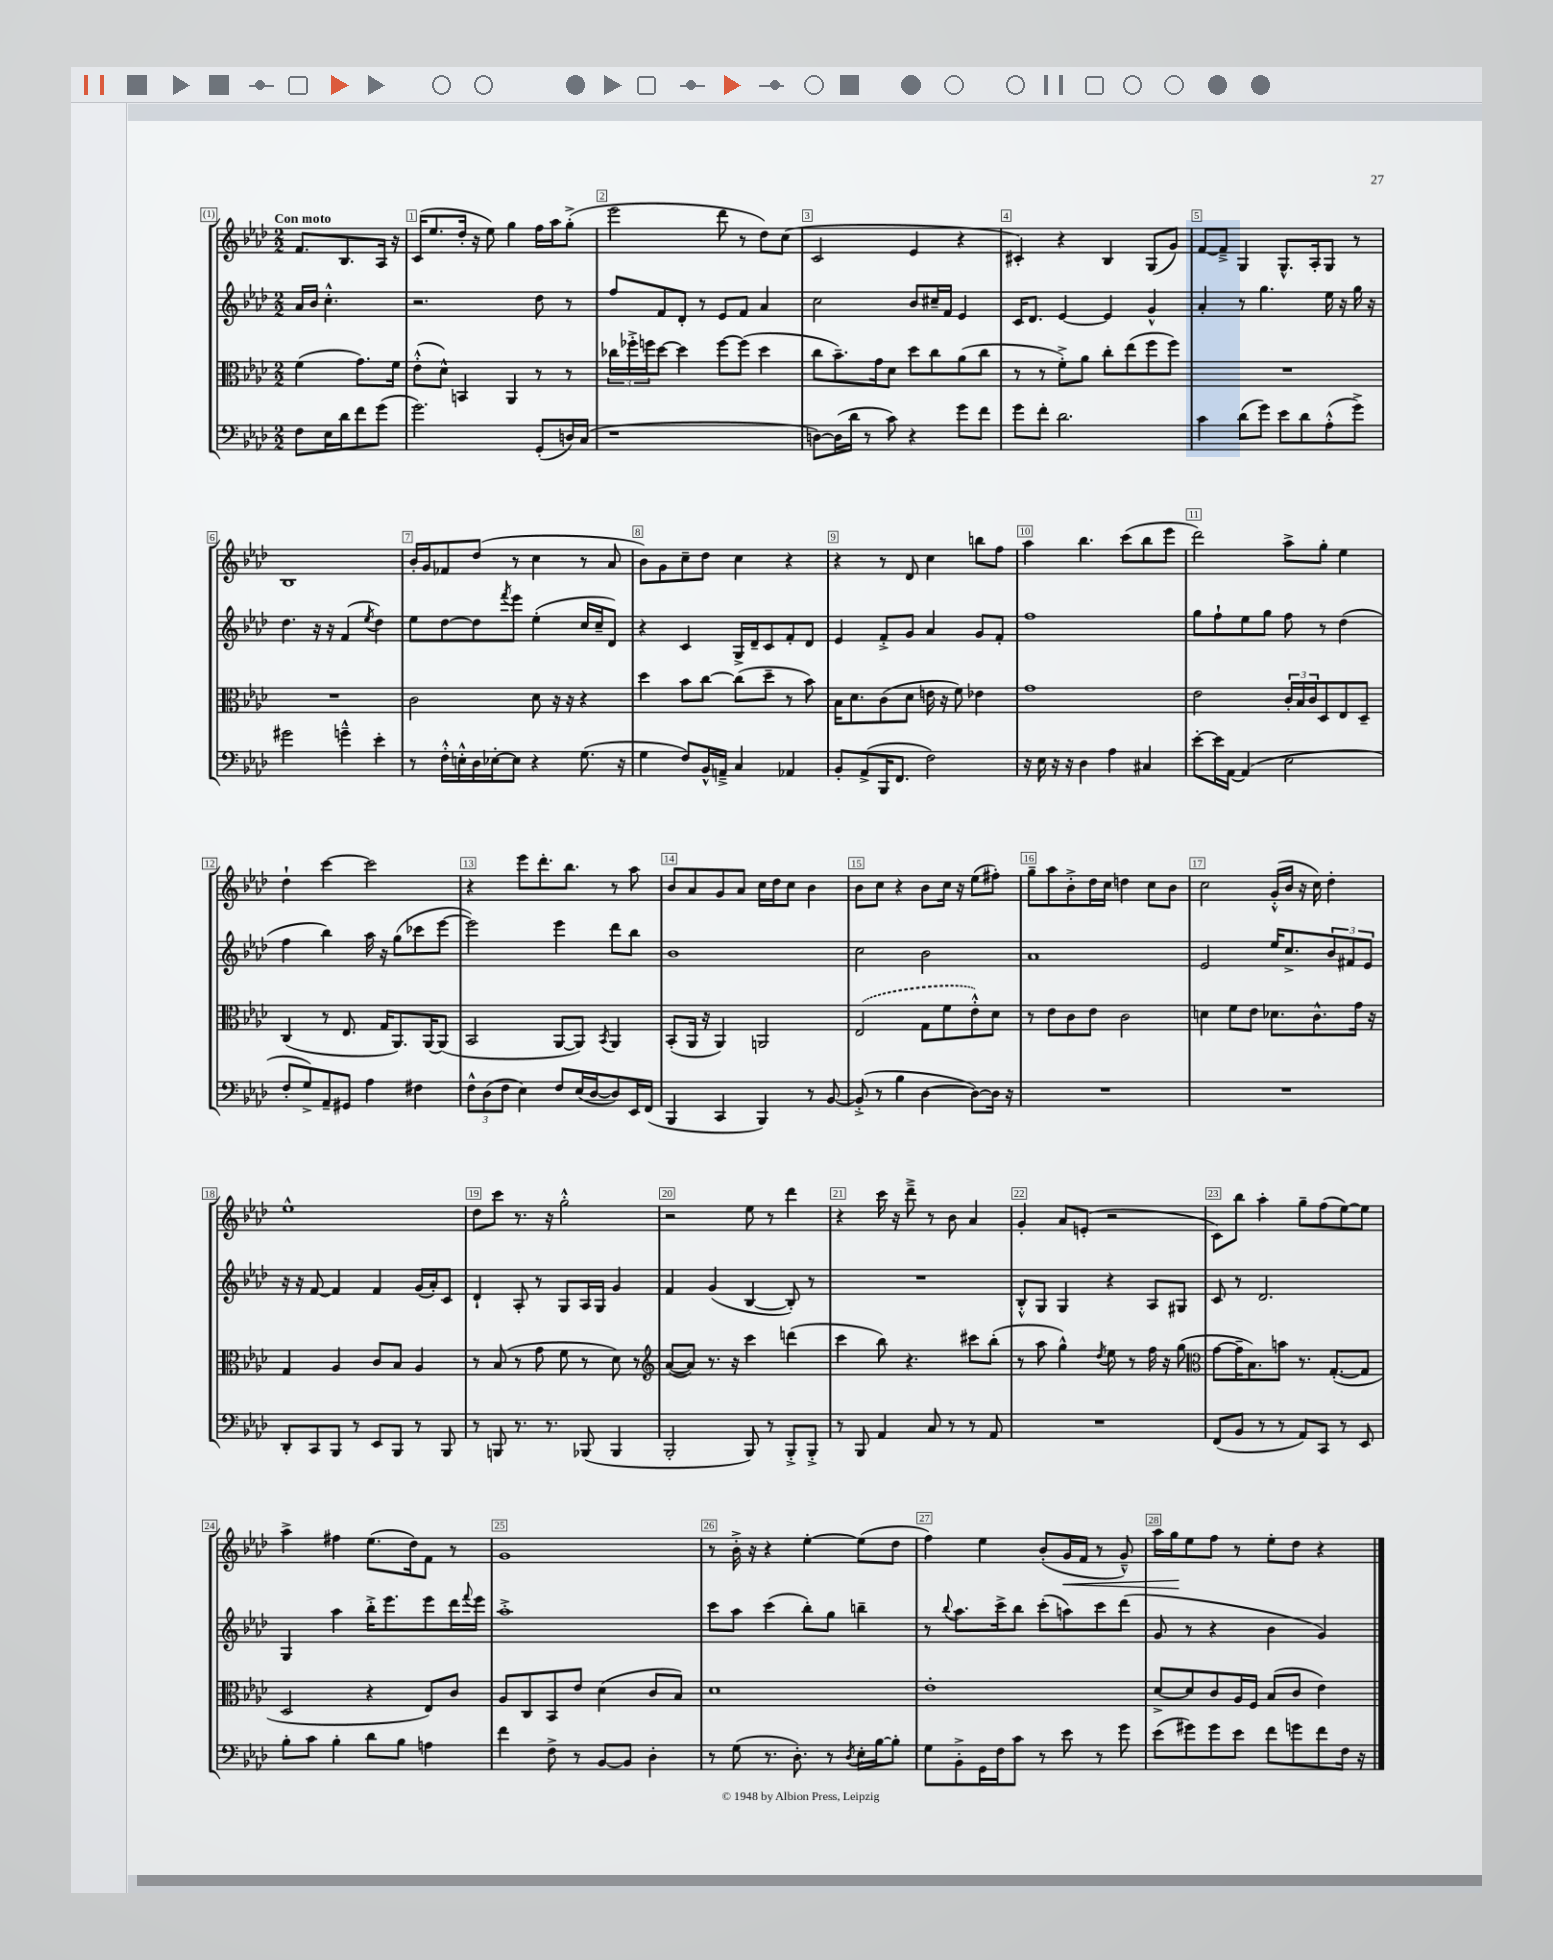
<<
\new StaffGroup <<
\new Staff = "s0" {
    \clef treble \key aes \major \numericTimeSignature \time 2/2 \partial 2 \tempo "Con moto"
    f'8. bes8. aes16 r16 |
    c'16( ees''8. des''16-. r16 ees''8) g''4 f''16 aes''16 g''8-.->( |
    ees'''2 des'''8 r8 des''8) c''8( |
    c'2 ees'4 r4 |
    cis'4-.) r4 bes4 g8( g'8) |
    f'8~ f'8---> g4 g8.-^ aes16-. g8 r8 |
    bes1 |
    bes'16-. g'16 fes'8 des''8( r8 c''4 r8 aes'8 |
    bes'8) g'8 c''8-- des''8 c''4 r4 |
    r4 r8 des'8 c''4 b''8 f''8 |
    aes''4 bes''4. c'''8( bes''8 ees'''8 |
    des'''2) aes''8-> g''8-. ees''4 |
    des''4-! c'''4~ c'''2 |
    r4 ees'''8 des'''8.-. bes''8. r8 aes''8 |
    bes'8 aes'8 g'8 aes'8 c''16 des''16 c''8 bes'4 |
    bes'8 c''8 r4 bes'8 c''16 r16 ees''8( fis''8-.) |
    g''8-- aes''8 bes'8-.-> des''16 c''16 d''4 c''8 bes'8 |
    c''2 g'16-.-^( bes'16 r16 c''16) des''4-. |
    ees''1-^ |
    des''8 c'''8 r8. r16 g''2-.-^ |
    r2 ees''8 r8 des'''4 |
    r4 c'''16 r16 des'''8---> r8 bes'8 aes'4 |
    g'4-. aes'8 e'8-.( r2 |
    c'8) bes''8 aes''4-. g''8-- f''8( ees''8~) ees''8 |
    aes''4-> fis''4 ees''8.( des''16) f'8 r8 |
    g'1 |
    r8 bes'16-.-> r16 r4 ees''4~-. ees''8( des''8 |
    f''4) ees''4 bes'8-.( g'16\< f'16 r8 g'8---^) |
    aes''16 g''16\! ees''8 f''8 r8 ees''8-. des''8 r4 \bar "|." |
}
\new Staff = "s1" {
    \clef treble \key aes \major \numericTimeSignature \time 2/2 \partial 2
    aes'16 bes'16 c''4.-.-^ |
    r2. des''8 r8 |
    f''8 f'8 des'8-. r8 ees'8 f'8 aes'4 |
    c''2 bes'8 cis''16-- f'16 ees'4 |
    c'16 des'8. ees'4~ ees'4 g'4-^ |
    aes'4-. r8 g''4. ees''16 r16 g''16 r16 |
    des''4. r16 r16 f'4( \acciaccatura { ees''8 } des''4) |
    ees''8 des''8~ des''8 \acciaccatura { f'''8 } ees'''8 ees''4-.( c''16 c''16-- des'8) |
    r4 c'4 g16-> des'16-- c'8 f'8-. des'8 |
    ees'4 f'8-.-> g'8 aes'4 g'8 f'8-. |
    f''1 |
    g''8 f''8-! ees''8 g''8 f''8 r8 des''4( |
    f''4 bes''4) aes''16 r16 g''8( ces'''8 ees'''8~ |
    ees'''2) ees'''4 des'''8 bes''8 |
    bes'1 |
    c''2 bes'2 |
    aes'1 |
    ees'2 ees''16 c''8.-> \tuplet 3/2 { bes'8 fis'8 ees'8 } |
    r16 r16 f'8~ f'4 f'4 g'16( aes'16-.) c'8 |
    des'4-! aes8-. r8 g8 aes16 g16 g'4 |
    f'4 g'4( bes4~ bes8-.) r8 |
    R1 |
    bes8-.-^ g8 g4 r4 aes8 gis8 |
    c'8 r8 des'2. |
    g4 aes''4 bes''16-.-> ees'''8. ees'''8 des'''16 \appoggiatura { f'''8 } ees'''16 |
    aes''1-.-> |
    c'''8 aes''8 c'''4( bes''8-.) g''8 b''4-- |
    r8 \appoggiatura { bes''8 } aes''8. c'''16-> bes''8 c'''8-.( a''8) c'''8 des'''8( |
    g'8 r8 r4 bes'4 g'4) \bar "|." |
}
\new Staff = "s2" {
    \clef alto \key aes \major \numericTimeSignature \time 2/2 \partial 2
    f'4( g'8.) f'16 |
    ees'8-.-^( des'8-^) b,4 aes,4 r8 r8 |
    \tuplet 3/2 { ces''16 fes''16-.-> f''16 } des''8~ des''4 f''8~ f''8( des''4 |
    c''8 bes'8.--) g'16 des'8 des''8 c''8 aes'8( c''8 |
    r8 r8 f'8-.->) aes'8 c''8-. ees''8( f''8 f''8) |
    R1 |
    R1 |
    c'2 des'8 r16 r16 r4 |
    des''4 bes'8 c''8~ c''8( des''8-- r8 bes'8) |
    bes16 des'8. c'8( des'8 e'16 r16 f'8) ees'4 |
    g'1 |
    ees'2 \tuplet 3/2 { c'16-. bes16 c'16 } des8 ees8 des8-- |
    c4( r8 ees8. g16 aes,8.) aes,16~ aes,8( |
    bes,2 aes,8~ aes,8) \acciaccatura { bes,8 } aes,4 |
    bes,8-.( aes,16 r16 aes,4) a,2 |
    \once \slurDashed ees2( g8 f'8 ees'8-.-^) des'8 |
    r8 ees'8 c'8 ees'8 c'2 |
    d'4 f'8 ees'8 des'8. c'8.-^ g'16 r16 |
    g4 aes4 c'8 bes8 aes4 |
    r8 bes8( r8 g'8 f'8 r8 des'8) r8 |
    \clef treble aes'8~( aes'8) r8. r16 c'''4 d'''4( |
    c'''4 bes''8) r4. cis'''8 bes''8-.( |
    r8 aes''8 g''4-^) \acciaccatura { des''8 } ees''8 r8 f''16 r16 g''8( |
    \clef alto g'8~ g'16-- bes8.) b'8 r8. g8.~-.( g8 |
    des2 r4 ees8) c'8 |
    aes8 c8 bes,8 ees'8 des'4( c'8 bes8) |
    des'1 |
    ees'1-. |
    des'8~-> des'8 c'8 aes16 f16 bes8( c'8 ees'4) \bar "|." |
}
\new Staff = "s3" {
    \clef bass \key aes \major \numericTimeSignature \time 2/2 \partial 2
    f8 ees16 des'16 f'8 g'8( |
    g'2.) g,8-.( d16) c16( |
    r1 |
    d8~) d16( des'16 r8 c'8) r4 g'8 f'8 |
    g'8 f'8-. des'2. |
    c'4 des'8( g'8) ees'8 des'8 aes8-.-^( g'8->) |
    gis'2 g'4---^ ees'4-. |
    r8 f16-.-^ e16-.-^ des16 ees16~-. ees8 r4 g8.( r16 |
    g4 f8) bes,16-^ a,16---> c4 aes,4 |
    bes,8-. aes,8->( bes,,16 f,8. f2) |
    r16 ees16 r16 r16 des4 aes4 cis4 |
    ees'8~-. ees'16 aes,16~ aes,4( ees2 |
    f8-. g8->) aes,8-- gis,8 aes4 fis4 |
    \tuplet 3/2 { f8-^ des8( f8 } ees4) f8 ees16( des16~ des8) ees,16 f,16( |
    bes,,4 c,4 bes,,4) r8 bes,8~ |
    bes,8-.->( r8 bes4 des4~ des8~) des16 r16 |
    R1 |
    R1 |
    des,8-. c,8 bes,,8 r8 ees,8 bes,,8 r8 bes,,8 |
    r8 b,,8 r8. r8. bes,,8( bes,,4 |
    bes,,2-. bes,,8) r8 bes,,8-.-> bes,,8-.-> |
    r8 bes,,8 aes,4 c8 r8 r8 aes,8 |
    R1 |
    f,8( bes,8 r8 r8 aes,8) c,8 r8 ees,8 |
    bes8-. c'8 bes4-. des'8 bes8 a4 |
    f'4 f8-> r8 bes,8~ bes,8 des4-. |
    r8 g8( r8. des8.-.) r8 \acciaccatura { des8 } ees16-. bes16~ bes8-. |
    g8 bes,8-.-> g,16 f16 c'8 r8 ees'8 r8 g'8 |
    ees'8( gis'8) gis'8 ees'8 f'8 g'8 f'8 f16 r16 \bar "|." |
}
>>
>>
\layout { \context { \Score \override BarNumber.break-visibility = ##(#f #t #t) barNumberVisibility = #all-bar-numbers-visible \override BarNumber.stencil = #(make-stencil-boxer 0.1 0.3 ly:text-interface::print) } }
